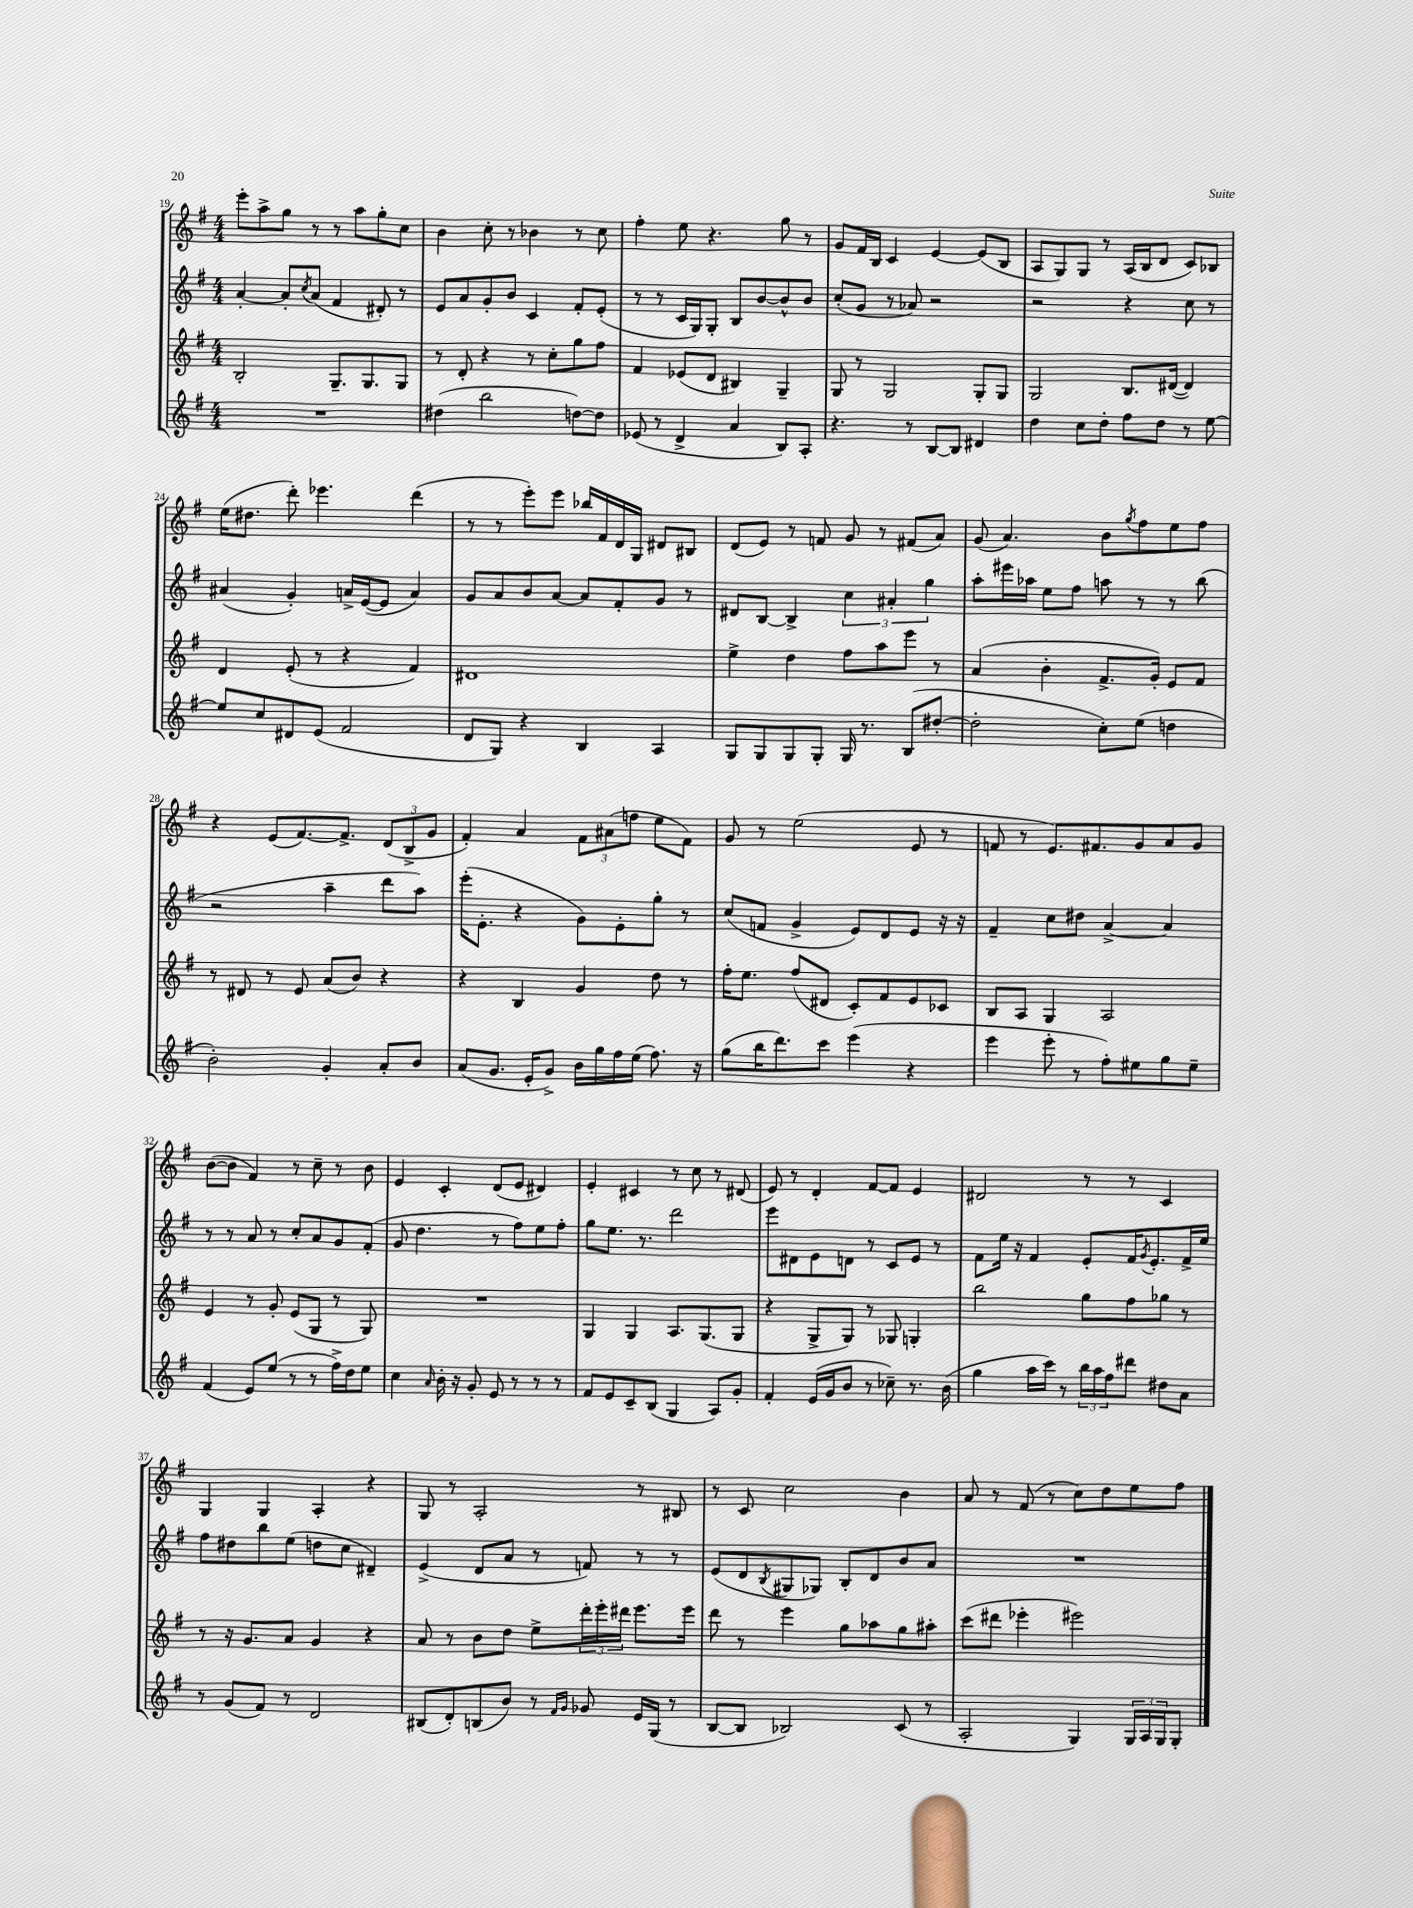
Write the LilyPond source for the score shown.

<<
\new StaffGroup <<
\new Staff = "s0" {
    \clef treble \key g \major \numericTimeSignature \time 4/4
    e'''8-. a''8-> g''8 r8 r8 a''8 g''8-. c''8 |
    b'4 c''8-. r8 bes'4 r8 c''8 |
    fis''4-. e''8 r4. g''8 r8 |
    g'8 fis'16 b16 c'4 e'4~ e'8( b8 |
    a8 g8) g8 r8 a16( b16 d'8 c'8) bes8 |
    e''16( dis''8. d'''8-.) ees'''4. d'''4( |
    r8 r8 e'''8-.) e'''8 bes''16 fis'16 d'16 g16 dis'8 bis8 |
    d'8( e'8) r8 f'8 g'8 r8 fis'8( a'8) |
    g'8( a'4.) b'8 \acciaccatura { g''8 } fis''8 e''8 fis''8 |
    r4 e'8( fis'8.~) fis'8.-> \tuplet 3/2 { d'8( b8-> g'8 } |
    fis'4-.) a'4 \tuplet 3/2 { fis'8 ais'8( f''8 } e''8 fis'8) |
    g'8 r8 e''2( e'8 r8 |
    f'8 r8 e'8.) fis'8. g'8 a'8 g'8 |
    b'8~( b'8 fis'4) r8 c''8-- r8 b'8 |
    e'4 c'4-. d'8( e'8 dis'4) |
    e'4-. cis'4 r8 c''8 r8 dis'8( |
    e'8) r8 d'4-. fis'8~ fis'8 e'4 |
    dis'2 r8 r8 c'4 |
    g4 g4 a4-. r4 |
    g8 r8 a2-. r8 bis8 |
    r8 c'8 c''2 b'4 |
    a'8 r8 fis'8( r8 c''8) d''8 e''8 fis''8 \bar "|." |
}
\new Staff = "s1" {
    \clef treble \key g \major \numericTimeSignature \time 4/4
    a'4~-. a'8-. \acciaccatura { c''8 } a'8( fis'4 dis'8-.) r8 |
    e'8 a'8 g'8-. b'8 c'4 fis'8-. e'8-.( |
    r8 r8 c'16 g16) g8-. b8 b'8~ b'8-^ b'8 |
    c''8-.( g'8 r8 aes'8) r2 |
    r2 r4 c''8 r8 |
    ais'4( g'4-.) a'16-> e'16~( e'8 a'4) |
    g'8 a'8 b'8 a'8~ a'8 fis'8-. g'8 r8 |
    dis'8 b8~ b4-> \tuplet 3/2 { c''4 ais'4-. g''4 } |
    a''8-. eis'''16 aes''16 e''8 fis''8 a''8 r8 r8 b''8( |
    r2 a''4-- d'''8 a''8) |
    e'''16-.( e'8.-. r4 g'8) e'8-. g''8-. r8 |
    c''8( f'8 g'4-> e'8) d'8 e'8 r16 r16 |
    fis'4-- c''8 dis''8 a'4~-> a'4 |
    r8 r8 a'8 r8 c''8-. a'8 g'8 fis'8-.( |
    g'8 d''4. r8 fis''8) e''8 fis''8-. |
    g''8 e''8. r8. d'''2 |
    e'''8 dis'8 e'8 d'8 r8 c'8 e'8 r8 |
    fis'8 e''16 r16 fis'4 e'8-. fis'16 \acciaccatura { g'8 } e'8.-. fis'16-> e''16 |
    fis''8 dis''8 b''8 e''8( d''8 c''8 dis'4--) |
    e'4->( d'8 a'8 r8 f'8) r8 r8 |
    e'8( d'8 \acciaccatura { b8 } gis8 ges8) b8-. d'8 b'8 a'8 |
    R1 \bar "|." |
}
\new Staff = "s2" {
    \clef treble \key g \major \numericTimeSignature \time 4/4
    b2-. g8.-- g8. g8 |
    r8 d'8-. r4 r8 c''8-. g''8 fis''8 |
    fis'4 ees'8( d'8 bis4) g4-- |
    g8 r8 g2 g8-. g8 |
    g2 b8. dis'16~( dis'4) |
    d'4 e'8-.( r8 r4 fis'4) |
    dis'1 |
    e''4-> d''4 fis''8 a''8 e'''8 r8 |
    a'4( b'4-. fis'8.-> g'16-.) e'8 fis'8 |
    r8 dis'8 r8 e'8 a'8( b'8) r4 |
    r4 b4 g'4 d''8 r8 |
    fis''16-. e''8. fis''8( dis'8 c'8-.) fis'8 e'8 ces'8 |
    b8 a8 g4 a2 |
    e'4 r8 g'8-. e'8( g8 r8 g8) |
    R1 |
    g4 g4 a8. g8.( g8 |
    r4 g8-> g8) r8 ges8 g4-. |
    b''2 g''8 fis''8 ges''8 r8 |
    r8 r16 g'8. a'8 g'4 r4 |
    a'8 r8 b'8 d''8 e''8-> \tuplet 3/2 { d'''16-. e'''16-. dis'''16 } e'''8. e'''16 |
    d'''8 r8 e'''4 g''8 aes''8 g''8 ais''8-. |
    c'''8( dis'''8 ees'''4-. eis'''2) \bar "|." |
}
\new Staff = "s3" {
    \clef treble \key g \major \numericTimeSignature \time 4/4
    R1 |
    dis''4( b''2 d''8~) d''8 |
    ees'8( r8 d'4-> a'4 b8) a8-. |
    r4. r8 b8~ b8 dis'4 |
    d''4 c''8 d''8-. fis''8 d''8 r8 e''8~ |
    e''8 c''8 dis'8 e'8( fis'2 |
    d'8 g8) r4 b4 a4 |
    g8 g8 g8 g8-. g16 r8. b8( dis''8~-. |
    dis''2-. c''8-.) e''8( d''4 |
    b'2-.) g'4-. a'8-. b'8 |
    a'8( g'8. e'16-. g'8->) b'16 g''16 fis''16 e''16( fis''8.) r16 |
    g''8( b''16 d'''8.) c'''8 e'''4( r4 |
    e'''4 e'''8-. r8 fis''8-.) eis''8 g''8 eis''8-- |
    fis'4( e'8) e''8( r8 r8 fis''16->) d''16 e''8 |
    c''4 \grace { a'16 } b'16-. r16 g'8-. e'8 r8 r8 r8 |
    fis'8 e'8 c'8-- b8( g4 a8) g'8-. |
    fis'4-. e'16( g'16 b'8 r8 ces''8--) r8. b'16( |
    g''4 a''16 c'''16) r8 \tuplet 3/2 { b''16 a''16 fis''16 } dis'''8 dis''8 a'8 |
    r8 g'8( fis'8) r8 d'2 |
    bis8( d'8-.) b8( b'8) r8 \grace { fis'16 g'16 } ges'8 e'16 g16( r8 |
    b8~ b8 bes2) c'8( r8 |
    a2-. g4) \tuplet 3/2 { g16 a16 g16 } g8-. \bar "|." |
}
>>
>>
\layout { \context { \Score currentBarNumber = #19 } }
